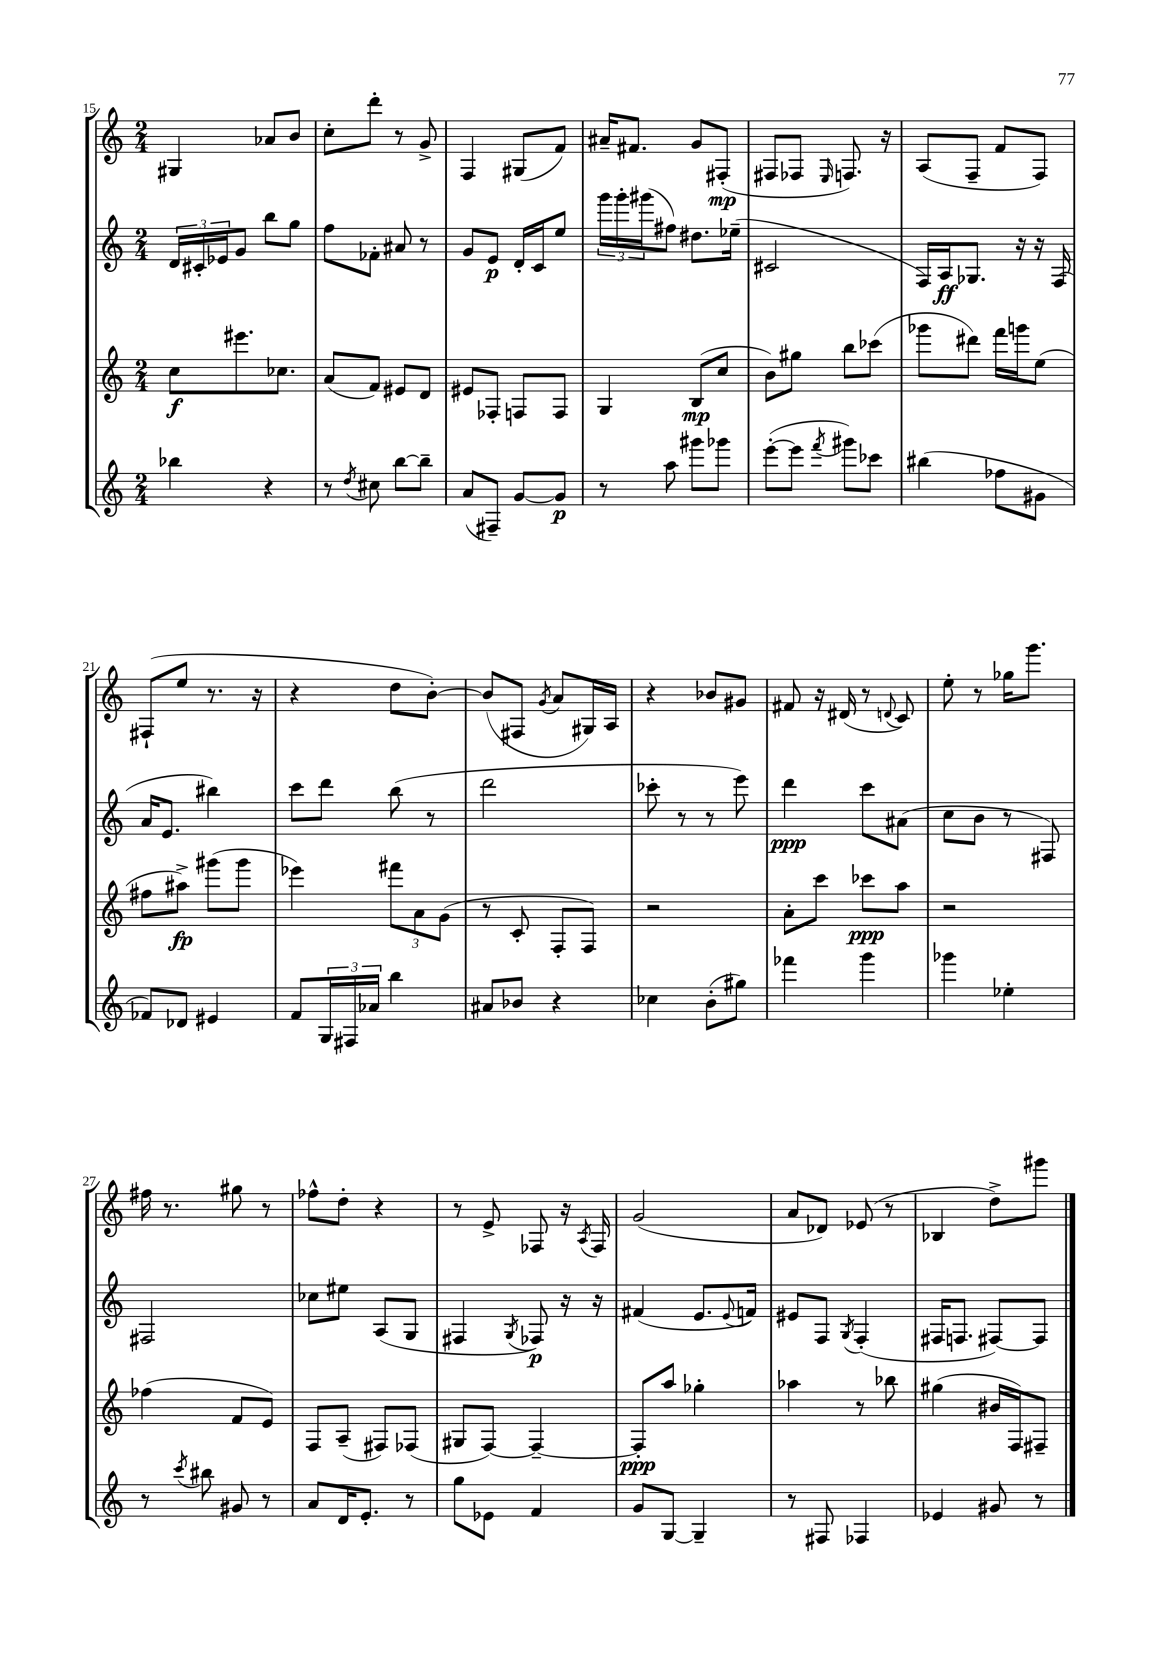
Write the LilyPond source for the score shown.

<<
\new StaffGroup <<
\new Staff = "s0" {
    \clef treble \key c \major \numericTimeSignature \time 2/4
    gis4 aes'8 b'8 |
    c''8-. d'''8-. r8 g'8-> |
    f4 gis8( f'8) |
    ais'16-- fis'8. g'8 fis8-.\mp( |
    fis8 fes8 \grace { e16 } f8.) r16 |
    a8( f8-- f'8 f8) |
    fis8-!( e''8 r8. r16 |
    r4 d''8 b'8~-.) |
    b'8( fis8 \acciaccatura { g'8 } a'8 gis16) a16 |
    r4 bes'8 gis'8 |
    fis'8 r16 dis'16( r8 \appoggiatura { d'8 } c'8) |
    e''8-. r8 ges''16 g'''8. |
    fis''16 r8. gis''8 r8 |
    fes''8-^ d''8-. r4 |
    r8 e'8-> fes8 r16 \acciaccatura { a8 } fes16 |
    g'2( |
    a'8 des'8) ees'8( r8 |
    bes4 d''8->) gis'''8 \bar "|." |
}
\new Staff = "s1" {
    \clef treble \key c \major \numericTimeSignature \time 2/4
    \tuplet 3/2 { d'16 cis'16-. ees'16 } g'8 b''8 g''8 |
    f''8 fes'8-. ais'8 r8 |
    g'8 e'8\p d'16-. c'16 e''8 |
    \tuplet 3/2 { g'''16 g'''16-. gis'''16( } fis''8) dis''8. ees''16--( |
    cis'2 |
    f16) a16\ff ges8. r16 r16 f16( |
    a'16 e'8. bis''4) |
    c'''8 d'''8 b''8( r8 |
    d'''2 |
    ces'''8-. r8 r8 e'''8) |
    d'''4\ppp c'''8 ais'8( |
    c''8 b'8 r8 fis8) |
    fis2 |
    ces''8 eis''8 a8( g8 |
    fis4 \acciaccatura { g8 } fes8\p) r16 r16 |
    fis'4( e'8. \appoggiatura { e'8 } f'16) |
    eis'8 f8 \acciaccatura { g8 } f4-.( |
    fis16 f8. fis8~) fis8 \bar "|." |
}
\new Staff = "s2" {
    \clef treble \key c \major \numericTimeSignature \time 2/4
    c''8\f eis'''8. ces''8. |
    a'8( f'8) eis'8 d'8 |
    eis'8 fes8-. f8 f8 |
    g4 b8\mp( c''8 |
    b'8) gis''8 b''8 ces'''8( |
    ges'''8 dis'''8) f'''16 g'''16 e''8( |
    fis''8 ais''8->\fp) gis'''8( gis'''8 |
    ees'''4) \tuplet 3/2 { fis'''8 a'8 g'8( } |
    r8 c'8-. f8-. f8) |
    r2 |
    a'8-. c'''8 ces'''8\ppp a''8 |
    r2 |
    fes''4( f'8 e'8) |
    f8 a8--( fis8) fes8( |
    gis8 f8~) f4~-- |
    f8-.\ppp a''8 ges''4-. |
    aes''4 r8 bes''8 |
    gis''4( bis'16 f16) fis8-- \bar "|." |
}
\new Staff = "s3" {
    \clef treble \key c \major \numericTimeSignature \time 2/4
    bes''4 r4 |
    r8 \acciaccatura { d''8 } cis''8 b''8~ b''8-- |
    a'8( fis8--) g'8~ g'8\p |
    r8 a''8 gis'''8 ges'''8 |
    e'''8~-.( e'''8 \acciaccatura { f'''8 } gis'''8) ces'''8 |
    bis''4( fes''8 gis'8 |
    fes'8) des'8 eis'4 |
    f'8 \tuplet 3/2 { g16 fis16 aes'16 } b''4 |
    ais'8 bes'8 r4 |
    ces''4 b'8-.( gis''8) |
    fes'''4 g'''4 |
    ges'''4 ees''4-. |
    r8 \acciaccatura { c'''8 } bis''8 gis'8 r8 |
    a'8 d'16 e'8.-. r8 |
    g''8 ees'8 f'4 |
    g'8 g8~ g4-- |
    r8 fis8 fes4 |
    ees'4 gis'8 r8 \bar "|." |
}
>>
>>
\layout { \context { \Score currentBarNumber = #15 } }
